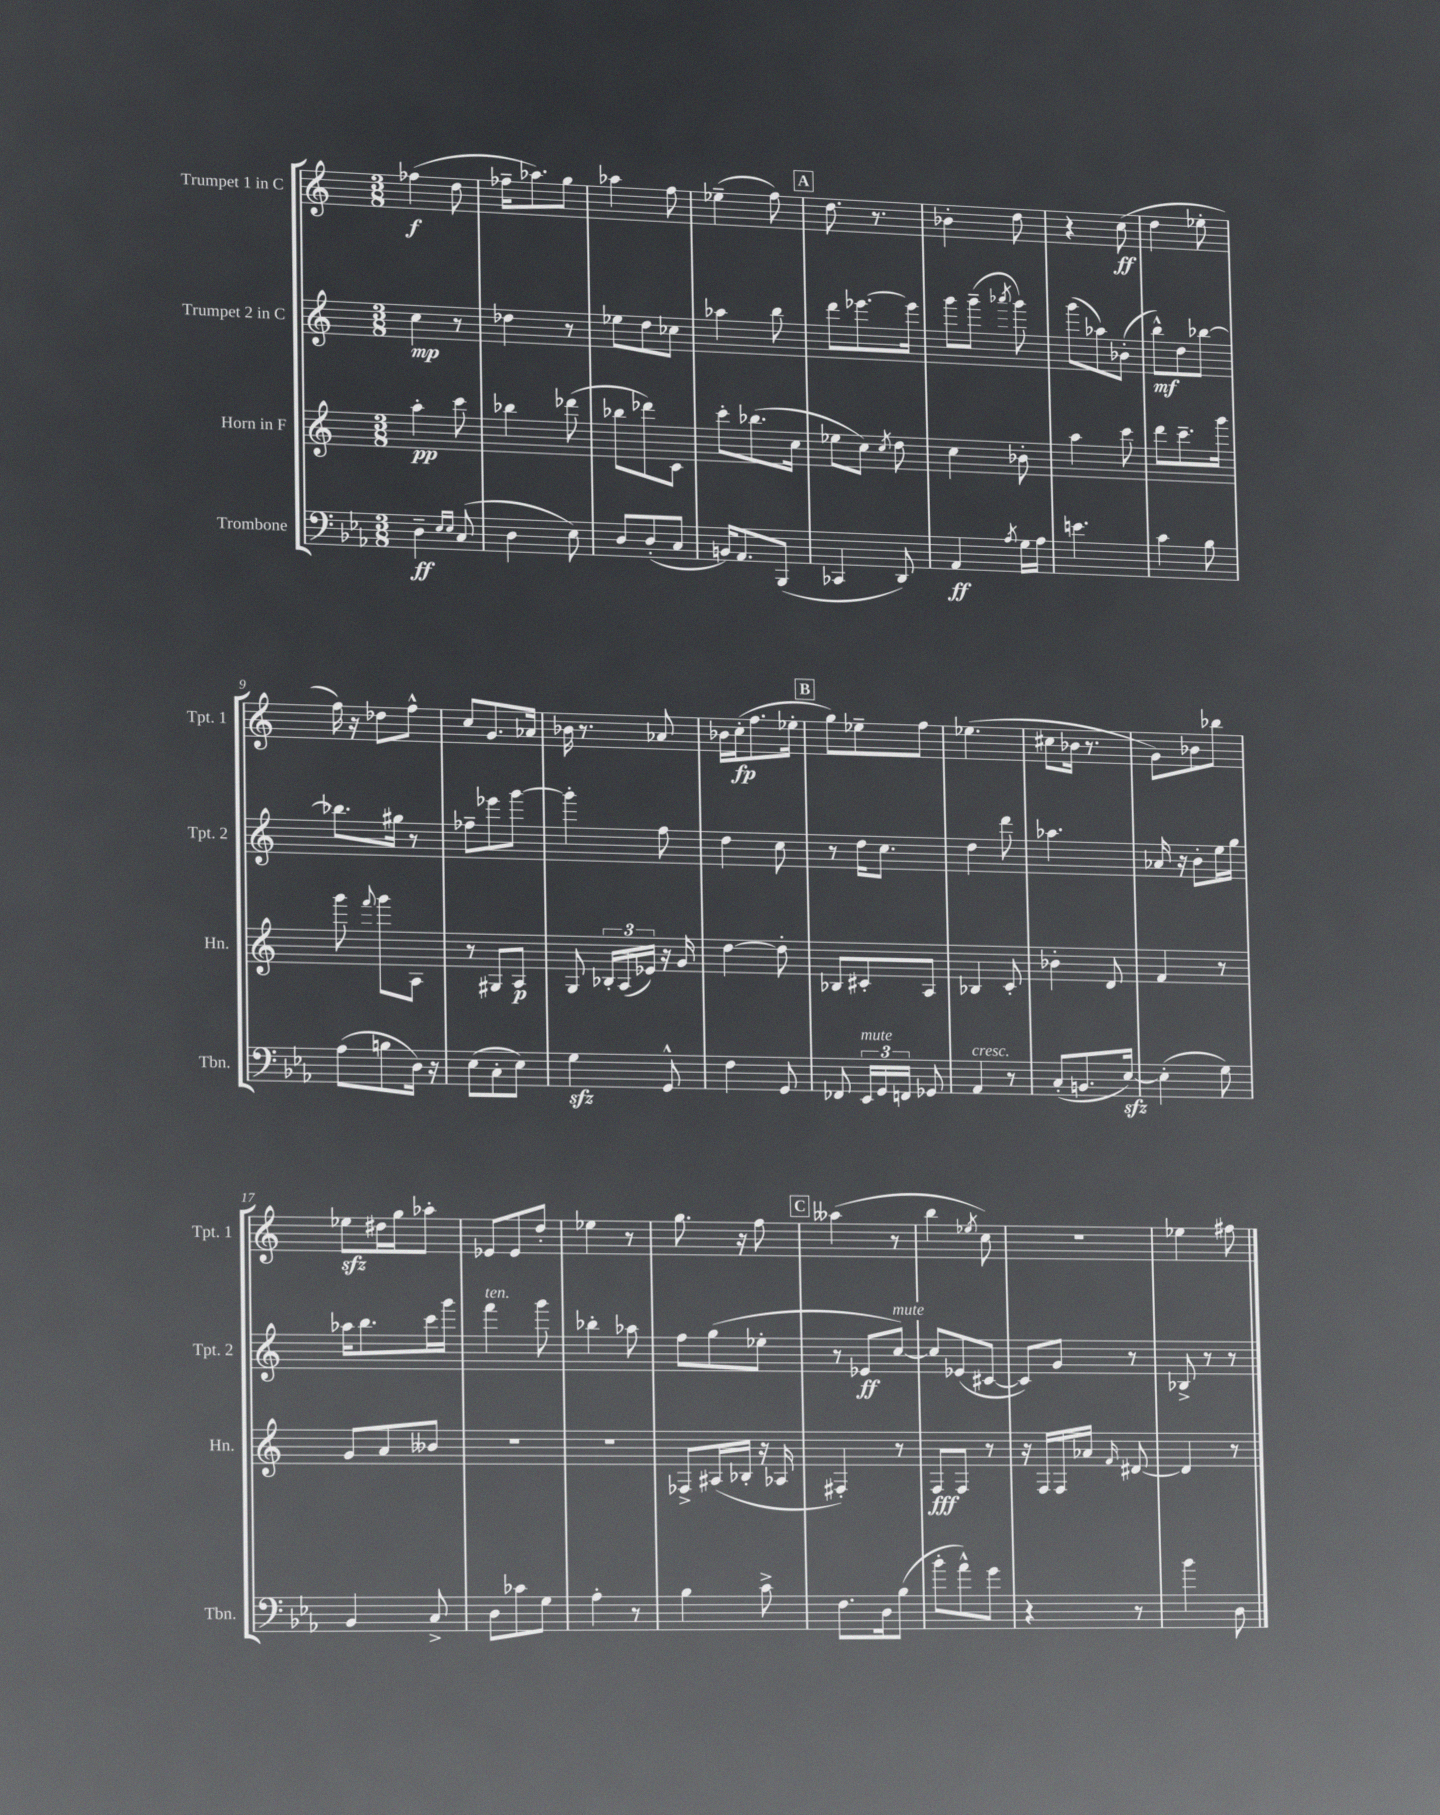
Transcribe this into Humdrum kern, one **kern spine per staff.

**kern	**kern	**kern	**kern
*staff4	*staff3	*staff2	*staff1
*clefF4	*clefG2	*clefG2	*clefG2
*k[b-e-a-]	*k[]	*k[]	*k[]
*M3/8	*M3/8	*M3/8	*M3/8
4D~	4aa'	4cc	(4ff-
16qqE-	.	.	.
16qqE-	.	.	.
(8C	8ccc	8r	8dd
=	=	=	=
4D	4bb-	4dd-	16ff-~
.	.	.	8.aa-)
8E-)	(8ddd-	8r	8gg
=	=	=	=
8D	8bb-	8ee-	4aa-
(8D'	8ddd-)	8dd	.
8C	8c	8cc-	8ff
=	=	=	=
16BB)	8ccc'	4aa-	(4ee-~
8.AA-	.	.	.
.	(8.bb-	.	.
(8BBB-	.	8bb	8ff)
.	16cc	.	.
=	=	=	=
4CC-	8ee-	8ddd	8.dd
.	8cc)	[8.eee-	.
.	.	.	8.r
.	8qcc	.	.
8DD)	8dd	.	.
.	.	16eee-]	.
=	=	=	=
4AA-	4cc	8ggg	4b-'
.	.	(8ggg~	.
8qA-	.	8qaaa-	.
16G	8b-'	8ggg)	8dd
16A-	.	.	.
=	=	=	=
4.e	4aa	(8ggg	4r
.	.	8aa-)	.
.	8ccc	(8b-'	(8cc
=	=	=	=
4c	8ddd	8bb^^)	4dd
.	8.ccc~	8dd	.
8B-	.	[8bb-	8ee-'
.	16ggg	.	.
=	=	=	=
(8A-	8ggg	8.bb-]	16ff)
.	.	.	16r
.	8qqfff	.	.
8B	8ggg	.	8dd-
.	.	16gg#	.
16D)	8A	8r	8ff^^
16r	.	.	.
=	=	=	=
(8E-	8r	8ff-~	8cc
8C'	8G#	8eee-	8.g
8E-)	8A	[8ggg	.
.	.	.	16a-
=	=	=	=
4G	8G	4ggg']	16b-
.	.	.	8.r
.	24B-'	.	.
.	(24A	.	.
.	24e-)	.	.
8GG^^	16r	8ff	8a-
.	16g	.	.
=	=	=	=
4F	[4dd	4dd	16b-
.	.	.	(16cc'
.	.	.	8.ff
8GG	8dd']	8cc	.
.	.	.	16ee-'
=	=	=	=
8FF-	8B-	8r	8gg)
24EE-	8c#'	16dd	8ee-~
24GG	.	.	.
.	.	8.cc	.
24FF	.	.	.
8GG-	8A	.	8ff
=	=	=	=
4AA-	4B-	4dd	(4.ee-
8r	8c'	8ddd	.
=	=	=	=
(8C'	4b-'	4.aa-	8cc#
8.BB	.	.	16b-
.	.	.	8.r
.	8d	.	.
[16E-)	.	.	.
=	=	=	=
(4E-']	4f	16a-	8g)
.	.	16r	.
.	.	8b'	8b-
8G)	8r	16ee	8bb-
.	.	16gg	.
=	=	=	=
4BB-	8g	16aa-	8ee-
.	.	8.bb	.
.	8a	.	16dd#
.	.	.	16gg
8C^	8b--	16ccc	8aa-'
.	.	16ggg	.
=	=	=	=
8D	4.r	4fff	8e-
8c-	.	.	8e-
8G	.	8ggg	8dd'
=	=	=	=
4A-'	4.r	4bb-'	4ee-
8r	.	8aa-	8r
=	=	=	=
4B-	8F-^	8ff	8.gg
.	(16A#	(8gg	.
.	16B-'	.	16r
8c^	16r	8ee-'	8ff
.	16A-	.	.
=	=	=	=
8.F	4F#')	8r	(4aa--
.	.	8e-	.
16D	.	.	.
(8B-	8r	[8cc)	8r
=	=	=	=
8b-'	8F	8cc]	4bb
8a-^^)	8F	(8e-	.
.	.	.	8qee-
8g	8r	[8c#	8cc)
=	=	=	=
4r	16r	8c#])	4.r
.	16F	.	.
.	16F	8g	.
.	16a-	.	.
.	16qqf	.	.
8r	[8d#	8r	.
=	=	=	=
4b-	4d#]	8B-^	4ee-
.	.	8r	.
8D	8r	8r	8ff#
==	==	==	==
*-	*-	*-	*-
